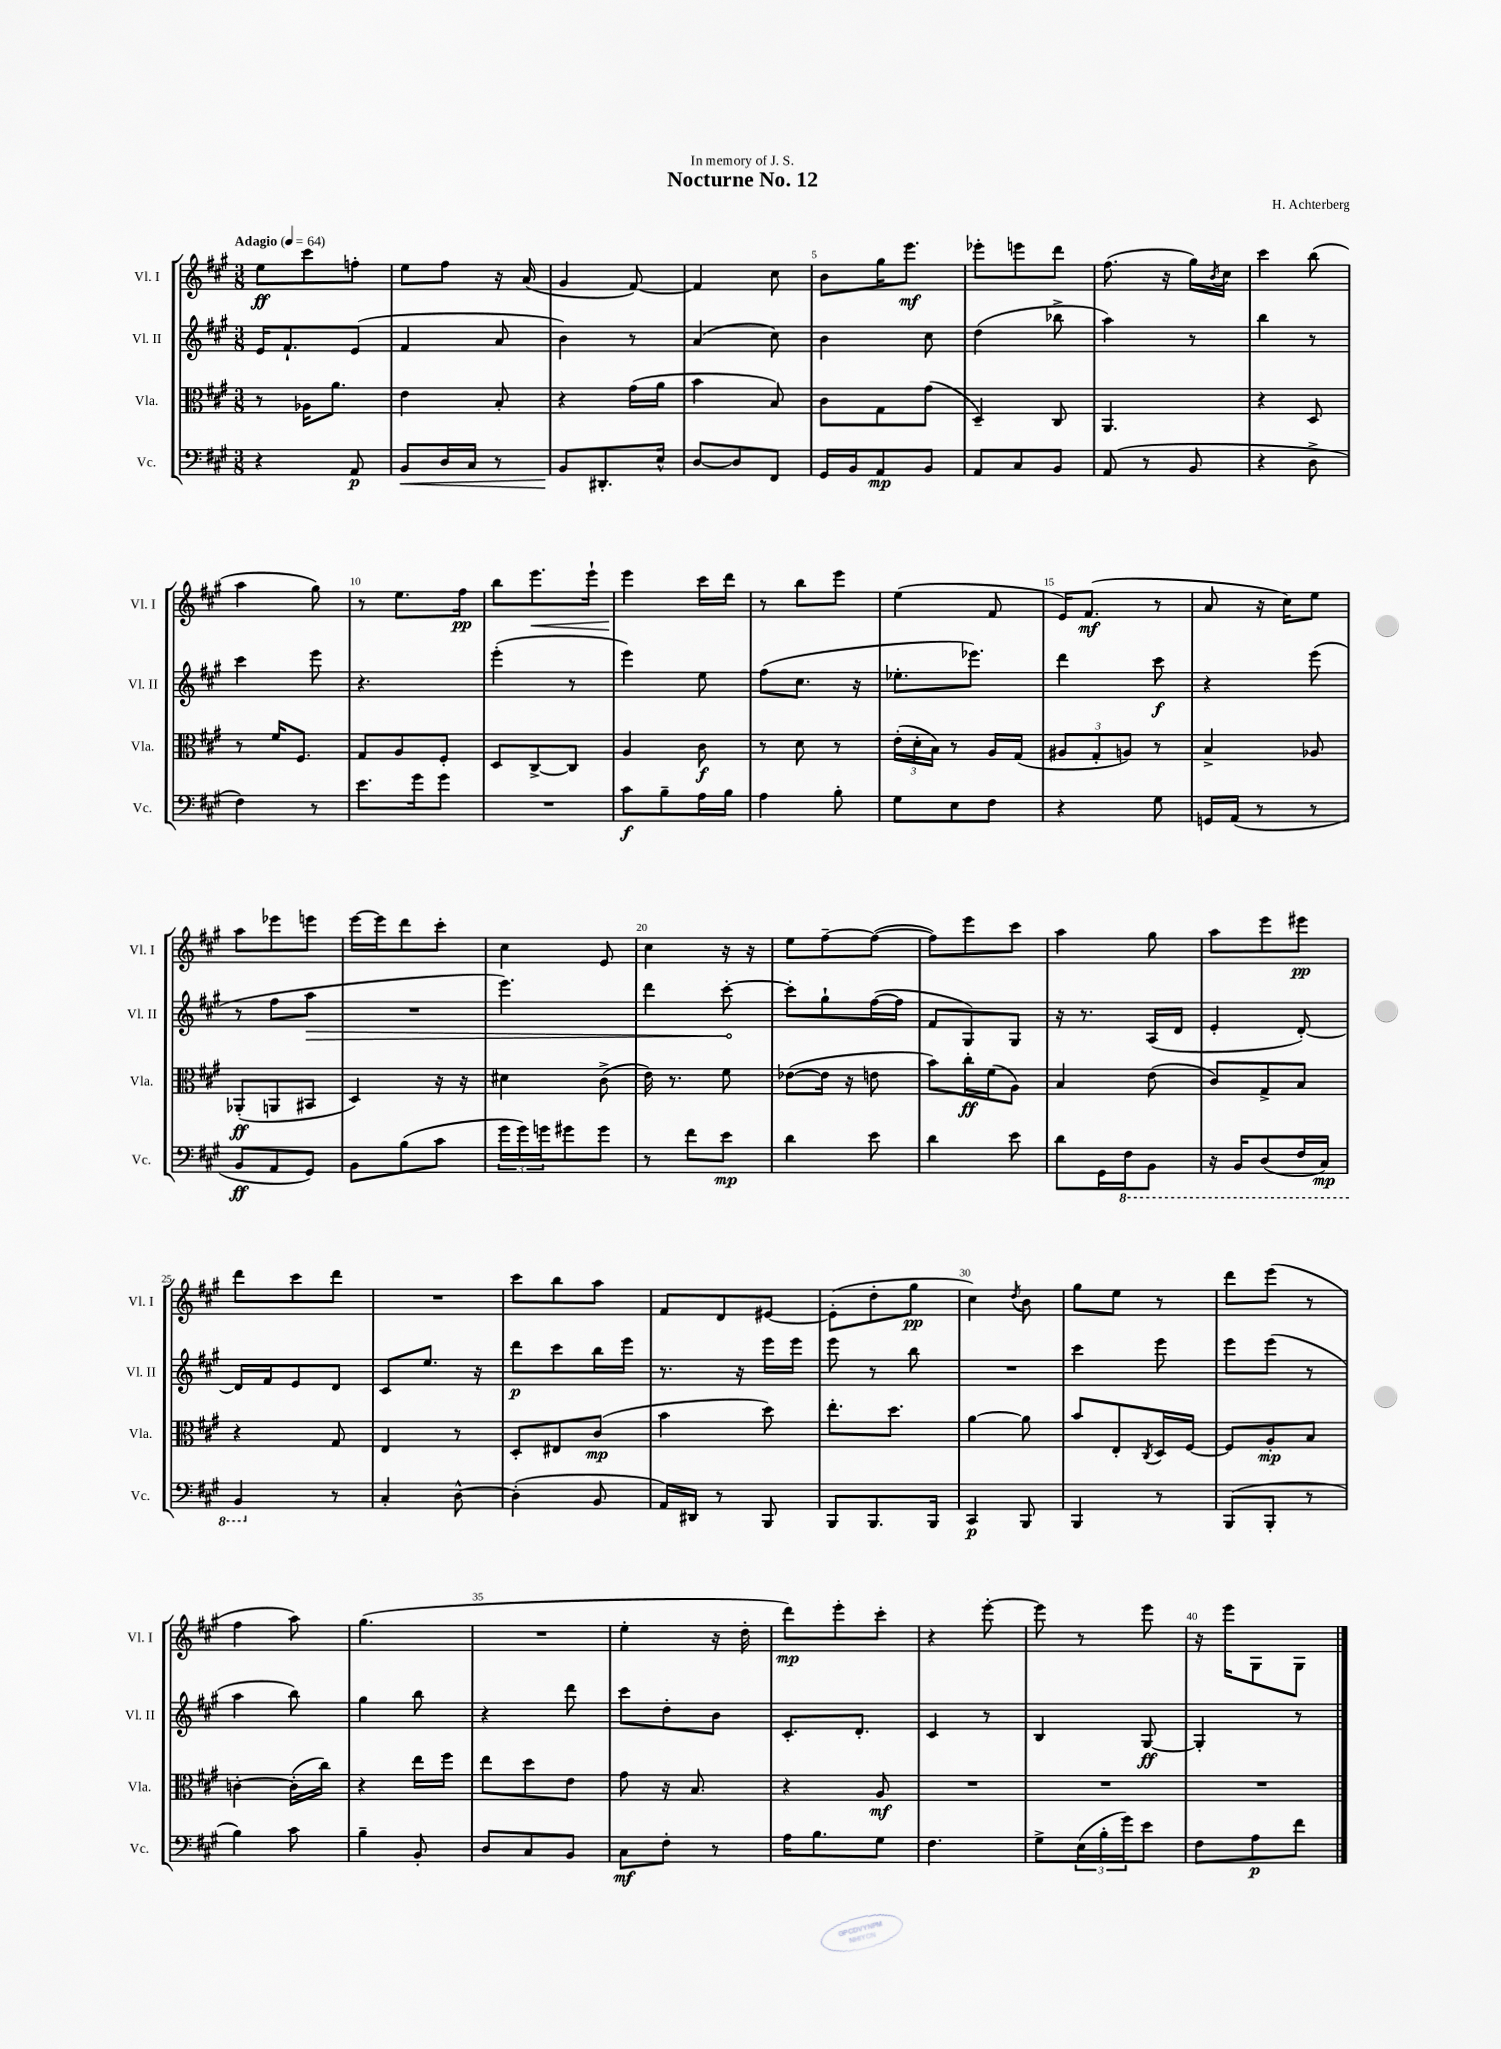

**kern	**kern	**kern	**kern
*staff4	*staff3	*staff2	*staff1
*clefF4	*clefC3	*clefG2	*clefG2
*k[f#c#g#]	*k[f#c#g#]	*k[f#c#g#]	*k[f#c#g#]
*M3/8	*M3/8	*M3/8	*M3/8
*MM64	*MM64	*MM64	*MM64
4r	8r	16e	8ee
.	.	8.f#`	.
.	16A-	.	8ccc#
.	8.a	.	.
8AA	.	(8e	8ff'
=	=	=	=
8BB	4e	4f#	8ee
16D	.	.	8ff#
16C#	.	.	.
8r	8B'	8a	16r
.	.	.	(16a
=	=	=	=
8BB	4r	4b)	4g#
8.DD#'	.	.	.
.	(16g#	8r	[8f#)
16E^^	16a	.	.
=	=	=	=
[8D	4b	(4a	4f#]
8D]	.	.	.
8FF#	8B)	8cc#)	8cc#
=	=	=	=
16GG#	8c#	4b	8b
16BB	.	.	.
8AA	8G#	.	16gg#
.	.	.	8.eee
8BB	(8g#	8cc#	.
=	=	=	=
8AA	4D~)	(4dd	8eee-'
8C#	.	.	8eee
8BB	8C#	8bb-^	8ddd
=	=	=	=
(8AA	4.AA	4aa)	(8.ff#
8r	.	.	.
.	.	.	16r
8BB	.	8r	16gg#)
.	.	.	8qb
.	.	.	16cc#
=	=	=	=
4r	4r	4bb	4ccc#
8D^	8D	8r	(8bb
=	=	=	=
4F#)	8r	4ccc#	4aa
.	16f#	.	.
.	8.F#	.	.
8r	.	8eee	8gg#)
=	=	=	=
8.e	8G#	4.r	8r
.	8A	.	8.ee
16g#	.	.	.
8g#	8F#'	.	.
.	.	.	16ff#
=	=	=	=
4.r	8D	(4eee'	8bb
.	[8C#^	.	8.eee
.	8C#]	8r	.
.	.	.	16eee`
=	=	=	=
8c#	4A	4eee)	4eee
8B~	.	.	.
16A	8c#	8ee	16ccc#
16B	.	.	16ddd
=	=	=	=
4A	8r	(8ff#	8r
.	8d	8.cc#	8bb
8B'	8r	.	8eee
.	.	16r	.
=	=	=	=
8G#	(24e'	8.ee-'	(4ee
.	24d'	.	.
.	24B)	.	.
8E	8r	.	.
.	.	8.eee-)	.
8F#	16A	.	8f#
.	(16G#	.	.
=	=	=	=
4r	12A#	4ddd	16e)
.	.	.	(8.f#
.	12G#'	.	.
.	12A)	.	.
8G#	8r	8ccc#	8r
=	=	=	=
16GG	4B^	4r	8a
(16AA	.	.	.
8r	.	.	16r
.	.	.	16cc#)
8r	8A-	(8eee	8ee
=	=	=	=
8BB	(8AA-'	8r	8aa
8AA	8AA	8ff#	8eee-
8GG#)	8BB#	8aa	8eee
=	=	=	=
8BB	4D)	4.r	[16eee
.	.	.	16eee]
(8B	.	.	8ddd
8c#	16r	.	8ccc#'
.	16r	.	.
=	=	=	=
24g#	4d#	4.eee)	4cc#
24g#)	.	.	.
24g	.	.	.
8g#	.	.	.
8g#	(8c#^	.	8e
=	=	=	=
8r	16e)	4ddd	4cc#
.	8.r	.	.
8f#	.	.	.
8e	8f#	[8ccc#'	16r
.	.	.	16r
=	=	=	=
4d	([8e-	8ccc#']	8ee
.	16e-]	8gg#`	[8ff#~
.	16r	.	.
8e	8e	([16ff#	(8ff#_
.	.	16ff#]	.
=	=	=	=
4d	8b)	8f#	8ff#])
.	16cc#'	8G#)	8eee
.	(16f#	.	.
8e	8A)	8G#	8ccc#
=	=	=	=
8d	4B	16r	4aa
.	.	8.r	.
16GG#	.	.	.
16FF#	.	.	.
8BBB	(8e	(16A	8gg#
.	.	16d	.
=	=	=	=
16r	8c#)	4e'	8aa
16BBB	.	.	.
(8DD	8G#^	.	8eee
16FF#	8B	[8d')	8eee#
16CC#)	.	.	.
=	=	=	=
4BBB	4r	16d]	8ddd
.	.	16f#	.
.	.	8e	8ccc#
8r	8G#	8d	8ddd
=	=	=	=
4C#'	4E	8c#	4.r
.	.	8.ee	.
[8D^^	8r	.	.
.	.	16r	.
=	=	=	=
(4D']	8D'	8ddd	8ccc#
.	8E#	8ccc#	8bb
8BB	(8c#	16bb	8aa
.	.	16eee	.
=	=	=	=
16AA)	4b	8.r	8f#
16DD#	.	.	.
8r	.	.	8d
.	.	16r	.
8BBB	8dd)	16eee	[8e#
.	.	16eee	.
=	=	=	=
8BBB	8.ee'	8eee	(8e#']
8.BBB	.	8r	8dd'
.	8.dd	.	.
.	.	8bb	8gg#
16BBB	.	.	.
=	=	=	=
4CC#	[4a	4.r	4cc#)
.	.	.	8qdd
8BBB	8a]	.	8b
=	=	=	=
4BBB	8b	4ccc#	8gg#
.	8E'	.	8ee
.	8qC#	.	.
8r	16D	8eee	8r
.	[16F#	.	.
=	=	=	=
(8BBB	8F#]	8eee	8ddd
8BBB'	8A'	(8eee	(8eee
8r	8B	8r	8r
=	=	=	=
4B)	[4c'	4aa	4ff#
8c#	(16c']	8bb)	8aa)
.	16cc#)	.	.
=	=	=	=
4B~	4r	4gg#	(4.gg#
8BB'	16ee	8bb	.
.	16ff#	.	.
=	=	=	=
8D	8ee	4r	4.r
8C#	8dd	.	.
8BB	8e	8ddd	.
=	=	=	=
8C#	8g#	8ccc#	4ee'
8F#'	16r	8dd'	.
.	8.B	.	.
8r	.	8b	16r
.	.	.	16dd'
=	=	=	=
16A	4r	8.c#'	8ddd)
8.B	.	.	.
.	.	.	8eee'
.	.	8.d'	.
8G#	8A	.	8ccc#'
=	=	=	=
4.F#	4.r	4c#	4r
.	.	8r	[8eee'
=	=	=	=
8G#^	4.r	4B	8eee]
(24E	.	.	8r
24B'	.	.	.
24g#)	.	.	.
8e	.	[8G#	8eee
=	=	=	=
8F#	4.r	4G#']	16r
.	.	.	16eee
8A	.	.	8G#
8f#	.	8r	8G#
==	==	==	==
*-	*-	*-	*-
